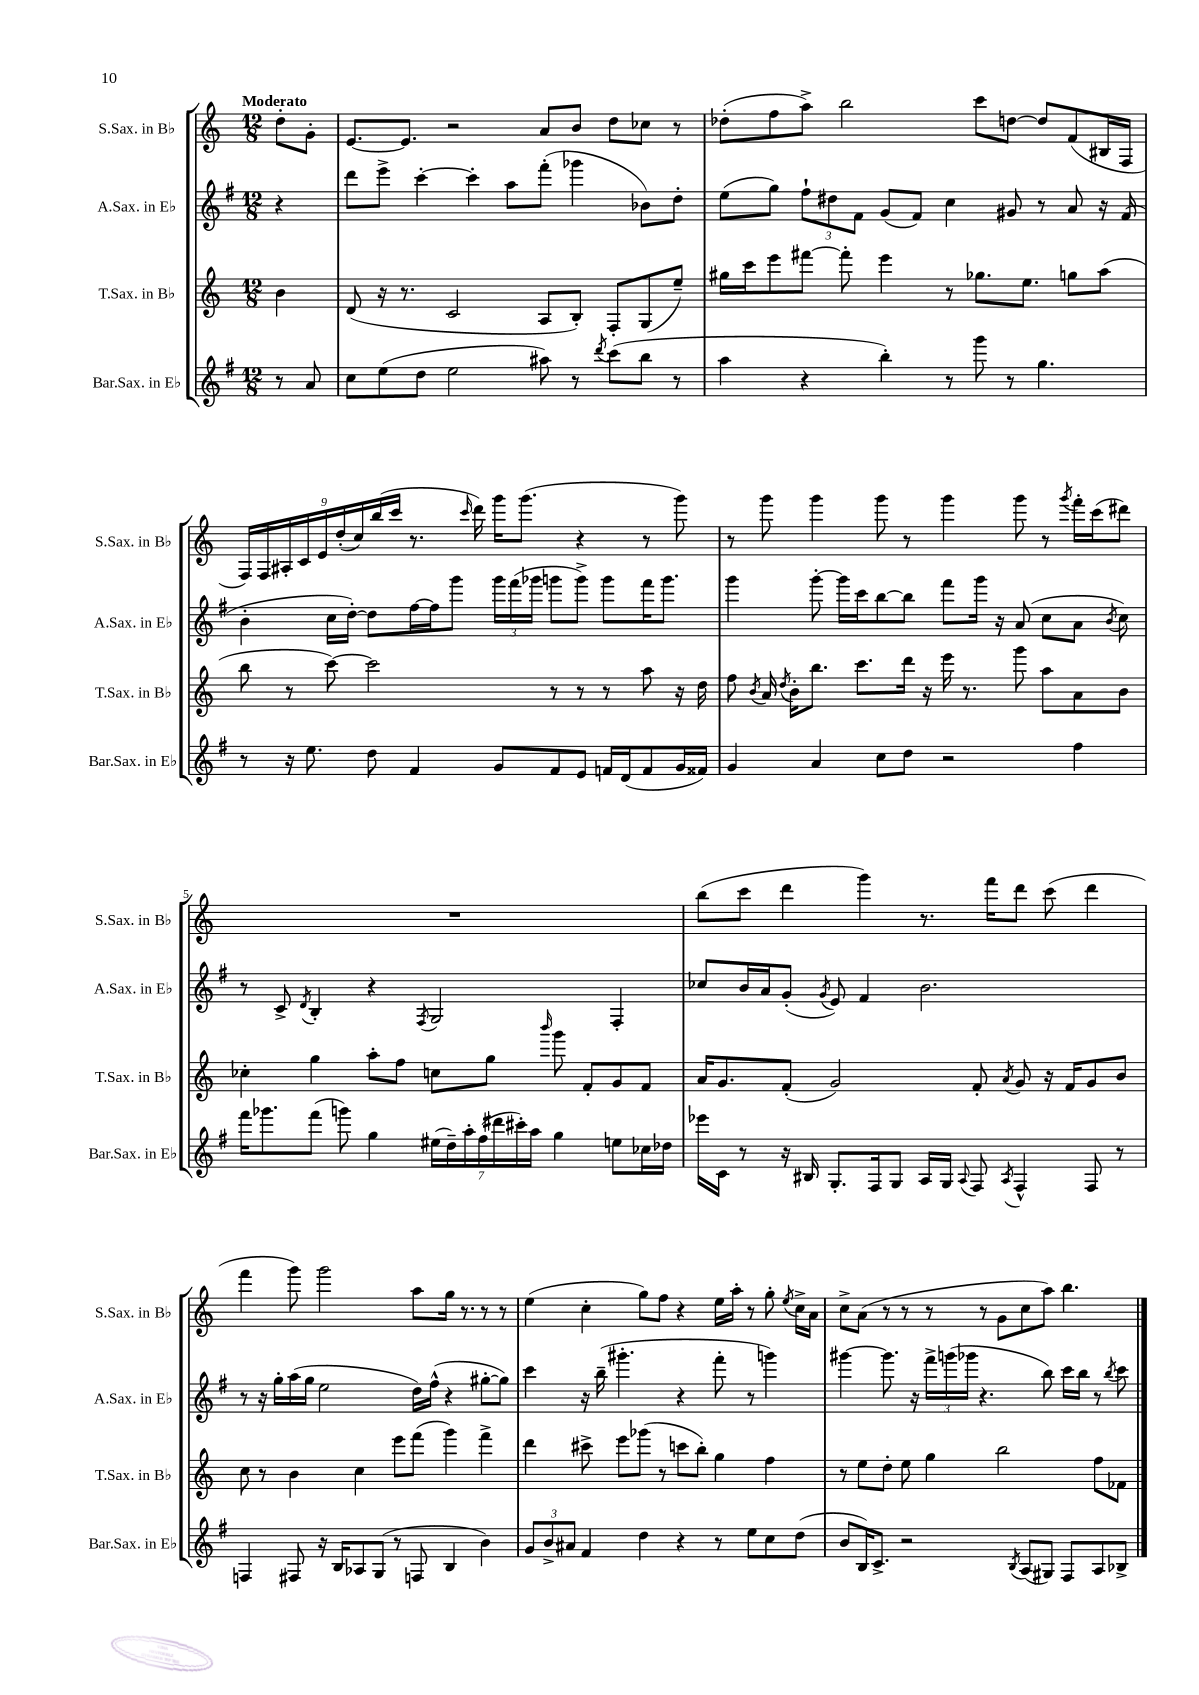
<<
\new StaffGroup <<
\new Staff = "s0" \with { instrumentName = "S.Sax. in Bb" shortInstrumentName = "S.Sax. in Bb" } {
    \clef treble \key c \major \numericTimeSignature \time 12/8 \partial 4 \tempo "Moderato"
    \autoBeamOff d''8[-. g'8]-. |
    e'8.[~ e'8.] r2 a'8[ b'8] d''8[ ces''8] r8 |
    des''8[-.( f''8 a''8]->) b''2 c'''8[ d''8]~ d''8[ f'8( bis16 f16] |
    \tuplet 9/8 { f16[) f16 ais16-. c'16 e'16 d''16-.( c''16) b''16( c'''16] } r8. \grace { c'''16 } d'''16) g'''16[ g'''8.]( r4 r8 g'''8) |
    r8 g'''8 g'''4 g'''8 r8 g'''4 g'''8 r8 \acciaccatura { g'''8 } f'''16[-. c'''16( dis'''8]) |
    R1. |
    b''8[( c'''8] d'''4 g'''4) r8. f'''16[ d'''8] c'''8( d'''4 |
    f'''4 g'''8) g'''2 a''8[ g''16] r8. r8 r8 |
    e''4( c''4-. g''8[) f''8] r4 e''16[ a''16]-. r8 g''8-. \acciaccatura { e''8 } c''16[-> a'16] |
    c''8[-> a'8]( r8 r8 r8 r8 g'8[ c''8 a''8]) b''4. \bar "|." |
}
\new Staff = "s1" \with { instrumentName = "A.Sax. in Eb" shortInstrumentName = "A.Sax. in Eb" } {
    \clef treble \key g \major \numericTimeSignature \time 12/8 \partial 4
    \autoBeamOff r4 |
    d'''8[ e'''8]-> c'''4~-. c'''4-. a''8[ fis'''8]-.( ges'''4 bes'8[) d''8]-. |
    e''8[( g''8]) \tuplet 3/2 { fis''8[-! dis''8 fis'8] } g'8[( fis'8]) c''4 gis'8 r8 a'8 r16 fis'16( |
    b'4-. c''16[ d''16]~-.) d''8[ fis''16~ fis''16 g'''8] \tuplet 3/2 { g'''16[ fis'''16( ges'''16] } g'''8[ g'''8]->) g'''8[ fis'''16 g'''8.] |
    g'''4 g'''8~-. g'''16[ c'''16 b''8~ b''8] fis'''8[ g'''16] r16 a'8( c''8[ a'8] \acciaccatura { b'8 } c''8) |
    r8 c'8-> \acciaccatura { d'8 } b4-. r4 \acciaccatura { fis8 } g2 fis4-. |
    ces''8[ b'16 a'16 g'8]-.( \acciaccatura { g'8 } e'8) fis'4 b'2. |
    r8 r16 g''16[-. a''16( g''16] e''2 d''16[) fis''16]-^( r4 gis''8[~-. gis''8]) |
    c'''4 r16 b''16--( gis'''4.-. r4 fis'''8-. r8 g'''4) |
    gis'''4~ gis'''8. r16 \tuplet 3/2 { fis'''16[-> g'''16( ges'''16] } r4. b''8) c'''16[ b''16] r8 \acciaccatura { b''8 } c'''8 \bar "|." |
}
\new Staff = "s2" \with { instrumentName = "T.Sax. in Bb" shortInstrumentName = "T.Sax. in Bb" } {
    \clef treble \key c \major \numericTimeSignature \time 12/8 \partial 4
    \autoBeamOff b'4 |
    d'8( r16 r8. c'2 a8[ b8]-.) f8[-. g8( e''8]--) |
    gis''16[ c'''16 e'''8 fis'''8]~ fis'''8-. e'''4 r8 ges''8.[ e''8.] g''8[ a''8]( |
    b''8 r8 c'''8~) c'''2 r8 r8 r8 a''8 r16 d''16 |
    f''8 \acciaccatura { b'8 } a'16 \acciaccatura { d''8 } b'16[-. b''8.] c'''8.[ d'''16] r16 e'''16 r8. g'''8 a''8[ a'8 b'8] |
    ces''4-. g''4 a''8[-. f''8] c''8[ g''8] \grace { b'''16 } g'''8 f'8[-. g'8 f'8] |
    a'16[ g'8. f'8]-.( g'2) f'8-. \acciaccatura { a'8 } g'8 r16 f'16[ g'8 b'8] |
    c''8 r8 b'4 c''4 e'''8[ f'''8]( g'''4) f'''4-> |
    d'''4 cis'''8-> e'''8[ ges'''8]( r8 c'''8[ b''8]-.) g''4 f''4 |
    r8 e''8[ d''8]-. e''8 g''4 b''2 f''8[ fes'8] \bar "|." |
}
\new Staff = "s3" \with { instrumentName = "Bar.Sax. in Eb" shortInstrumentName = "Bar.Sax. in Eb" } {
    \clef treble \key g \major \numericTimeSignature \time 12/8 \partial 4
    \autoBeamOff r8 a'8 |
    c''8[ e''8( d''8] e''2 ais''8) r8 \acciaccatura { d'''8 } c'''8[( b''8] r8 |
    a''4 r4 b''4-.) r8 g'''8 r8 g''4. |
    r8 r16 e''8. d''8 fis'4 g'8[ fis'8 e'8] f'16[ d'16( f'8 g'16 fisis'16]) |
    g'4 a'4 c''8[ d''8] r2 fis''4 |
    fis'''16[ ges'''8. fis'''8]( g'''8) g''4 \tuplet 7/4 { eis''16[( d''16--) a''16-. fis''16( dis'''16 cis'''16-.) a''16] } g''4 e''8[ ces''16 des''16] |
    ees'''16[ c'16] r8 r16 bis16 g8.[-. fis16 g8] a16[ g16] \appoggiatura { a8 } fis8 \acciaccatura { a8 } fis4-^ fis8 r8 |
    f4 fis8 r16 b16[ aes8 g8]( r8 f8 b4 b'4) |
    \tuplet 3/2 { g'8[ b'8-> ais'8] } fis'4 d''4 r4 r8 e''8[ c''8 d''8]( |
    b'8[ b16) c'8.]-> r2 \acciaccatura { b8 } a8[( gis8]) fis8[ a8 bes8]-> \bar "|." |
}
>>
>>
\layout { \context { \Score \override BarNumber.break-visibility = ##(#f #t #t) barNumberVisibility = #(every-nth-bar-number-visible 5) } }
